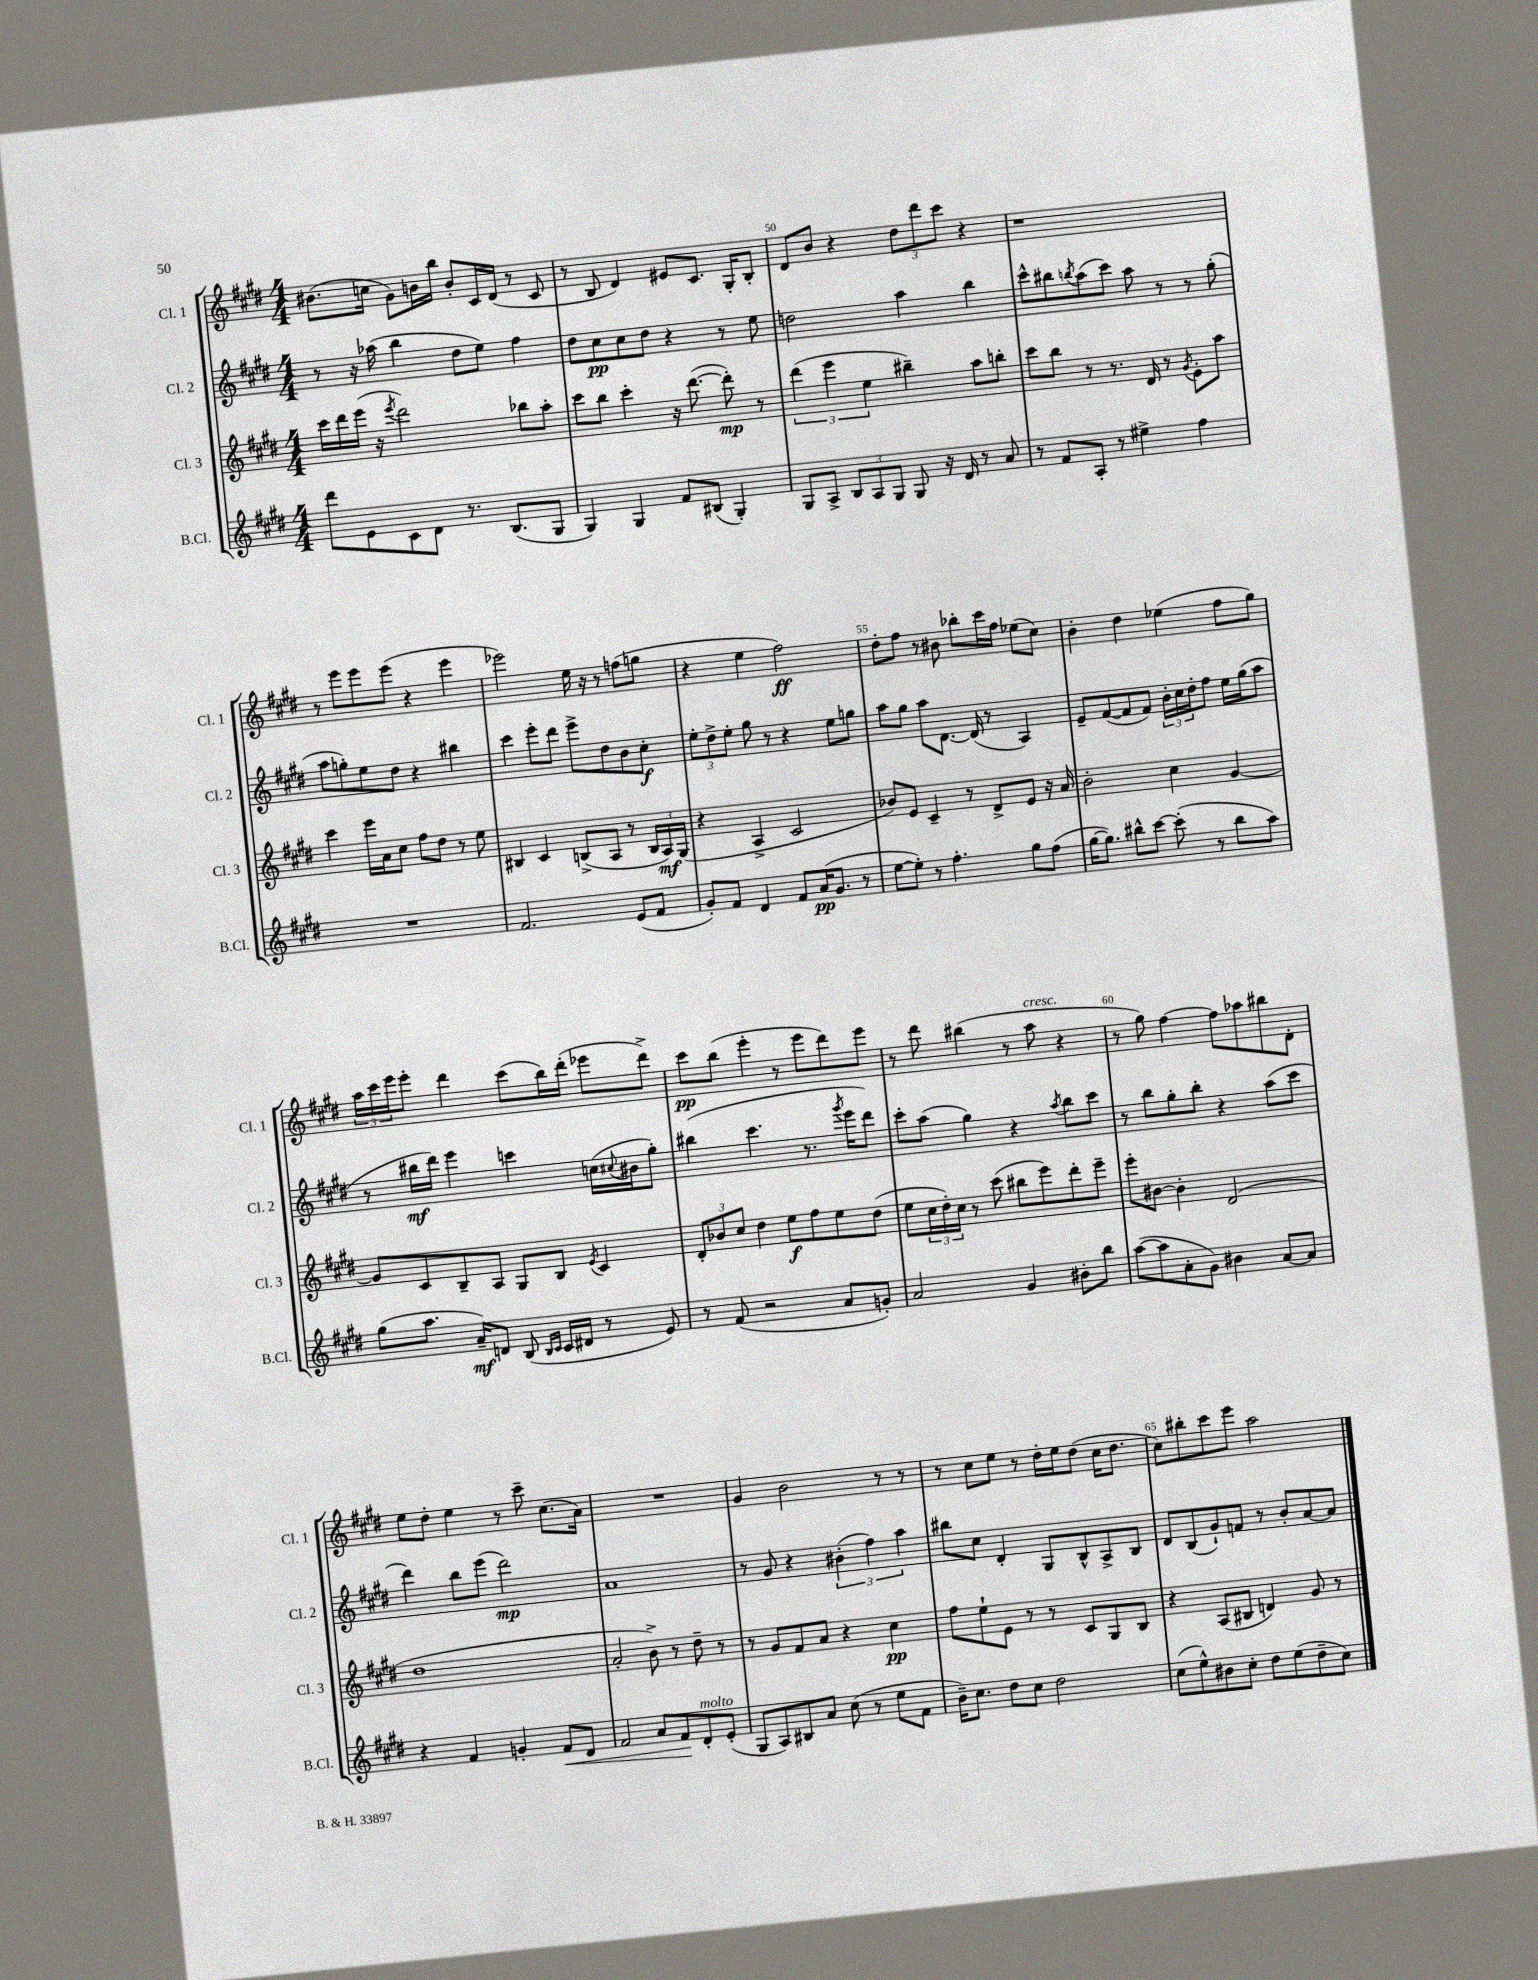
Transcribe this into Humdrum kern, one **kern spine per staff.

**kern	**dynam	**kern	**dynam	**kern	**dynam	**kern	**dynam
*part4	*part4	*part3	*part3	*part2	*part2	*part1	*part1
*staff4	*staff4	*staff3	*staff3	*staff2	*staff2	*staff1	*staff1
*I"B.Cl.	*	*I"Cl. 3	*	*I"Cl. 2	*	*I"Cl. 1	*
*I'B.Cl.	*	*I'Cl. 3	*	*I'Cl. 2	*	*I'Cl. 1	*
*clefG2	*	*clefG2	*	*clefG2	*	*clefG2	*
*k[f#c#g#d#]	*	*k[f#c#g#d#]	*	*k[f#c#g#d#]	*	*k[f#c#g#d#]	*
*M4/4	*	*M4/4	*	*M4/4	*	*M4/4	*
=48	=48	=48	=48	=48	=48	=48	=48
8ddd#\L	.	16ccc#\LL	.	8r	.	(8.b#X\L	.
.	.	16ddd#\	.	.	.	.	.
8e\	.	(16eee\JJ	.	16r	.	.	.
.	.	16r	.	(16aa-X\	.	16ccn\Jk	.
.	.	8qeee/	.	.	.	.	.
8c#\	.	2ddd#\)	.	4bb\	.	8g#\L)	.
8d#\J	.	.	.	.	.	16bn\L	.
.	.	.	.	.	.	16bb\JJ	.
8.r	.	.	.	8dd#\L	.	8b'/L	.
.	.	.	.	8ee\J)	.	16c#/L	.
(8.B/L	.	.	.	.	.	(16d#/JJ	.
.	.	8bb-X\L	.	4ff#\	.	8r	.
8G#/J	.	8aa'\J	.	.	.	8c#/	.
=49	=49	=49	=49	=49	=49	=49	=49
4G#/)	.	8ccc#\L	.	8dd#\L	.	8r	.
.	.	8bb\J	.	8cc#\	pp	8B/	.
4G#/	.	4ccc#'\	.	8cc#\	.	4d#/)	.
.	.	.	.	8dd#\J	.	.	.
8f#/L	.	16r	.	4r	.	8e#X/L	.
.	.	([8.ddd#\	.	.	.	.	.
(8B#X/J	.	.	.	.	.	8.c#/J	.
4G#'/)	.	8ddd#'\])	mp	8r	.	.	.
.	.	.	.	.	.	16G#'/KL	.
.	.	8r	.	8ee\	.	8B'/J	.
=50	=50	=50	=50	=50	=50	=50	=50
8G#/L	.	(6ddd#\	.	2ddn\	.	8d#/L	.
8A^/J	.	.	.	.	.	8b/J	.
.	.	6eee\	.	.	.	.	.
12B/L	.	.	.	.	.	4r	.
12A/	.	6ee\	.	.	.	.	.
12G#/J	.	.	.	.	.	.	.
8G#/	.	4bb#X~\)	.	4aa\	.	12dd#\L	.
.	.	.	.	.	.	12ddd#\	.
16r	.	.	.	.	.	.	.
.	.	.	.	.	.	12ccc#\J	.
16d#/	.	.	.	.	.	.	.
8r	.	8aa\L	.	4bb\	.	4r	.
8a/	.	8bbn'\J	.	.	.	.	.
=51	=51	=51	=51	=51	=51	=51	=51
8r	.	8ccc#\L	.	8ccc#^^\L	.	1r	.
8f#/L	.	8bb\J	.	8bb#X\	.	.	.
.	.	.	.	8qbbn/	.	.	.
8A'/J	.	8r	.	(8aa\	.	.	.
8r	.	8.r	.	8ccc#\J)	.	.	.
4ee#X^\	.	.	.	8aa\	.	.	.
.	.	16d#/	.	.	.	.	.
.	.	8r	.	8r	.	.	.
.	.	8qg#/	.	.	.	.	.
4ff#\	.	8e'\L	.	8r	.	.	.
.	.	8aa\J	.	(8gg#'\	.	.	.
!!LO:LB:g=z
=52	=52	=52	=52	=52	=52	=52	=52
1r	.	4ccc#\	.	8aa\L	.	8r	.
.	.	.	.	8ggn'\)	.	8eee\L	.
.	.	16eee\LL	.	8ee\	.	8eee\	.
.	.	16a\J	.	.	.	.	.
.	.	8cc#\J	.	8dd#\J	.	(8eee\J	.
.	.	8ff#\L	.	4r	.	4r	.
.	.	8dd#\J	.	.	.	.	.
.	.	8r	.	4bb#X\	.	4eee\	.
.	.	8ee\	.	.	.	.	.
=53	=53	=53	=53	=53	=53	=53	=53
2.f#/	.	4B#X/	.	4ccc#\	.	2eee-X\)	.
.	.	4c#/	.	8eee'\L	.	.	.
.	.	.	.	8ddd#\J	.	.	.
.	.	(8Bn^/L	.	8eee^\L	.	16ee\	.
.	.	.	.	.	.	16r	.
.	.	8A/J	.	8dd#\	.	8r	.
(8e/L	.	8r	.	8b\	.	(8ffn\L	.
8f#/J	.	24B/LL	.	8cc#'\J	f	8ggn\J	.
.	.	24A/)	mf	.	.	.	.
.	.	(24G#/JJ	.	.	.	.	.
=54	=54	=54	=54	=54	=54	=54	=54
8g#'/L)	.	4r	.	12ee'\L	.	4r	.
.	.	.	.	12dd#^\	.	.	.
8f#/J	.	.	.	.	.	.	.
.	.	.	.	12ee'\J	.	.	.
4d#/	.	4A^/	.	8gg#\	.	4ee\	.
.	.	.	.	8r	.	.	.
8f#/L	.	2c#/	.	4r	.	2ff#\)	ff
(16a/K	pp	.	.	.	.	.	.
8.g#/J	.	.	.	.	.	.	.
.	.	.	.	8ee\L	.	.	.
8r	.	.	.	8ggn\J	.	.	.
=55	=55	=55	=55	=55	=55	=55	=55
[8ee\L	.	8b-X/L)	.	8aa\L	.	8dd#'\L	.
8ee'\J])	.	8e/J	.	8gg#\J	.	8ff#\J	.
8r	.	4c#~/	.	8aa\L	.	8r	.
4.ff#'\	.	.	.	[8.d#\J	.	8b#X\	.
.	.	8r	.	.	.	8bb-X'\L	.
.	.	.	.	(16d#/]	.	.	.
.	.	8d#^/L	.	8r	.	16ccc#\L	.
.	.	.	.	.	.	16ff#\JJ	.
8gg#\L	.	8e/J	.	4A/)	.	(8ee-X\L	.
(8ff#\J	.	16r	.	.	.	8cc#\J)	.
.	.	16a/	.	.	.	.	.
=56	=56	=56	=56	=56	=56	=56	=56
[16gg#\KL	.	2b'\	.	8e~/L	.	4b'\	.
8.gg#\J])	.	.	.	.	.	.	.
.	.	.	.	([8f#/	.	.	.
8bb#X^^\L	.	.	.	8f#/]	.	4dd#\	.
[8ccc#\J	.	.	.	8f#/J)	.	.	.
(8ccc#'\]	.	4cc#\	.	24b'\LL	.	(4ee-X\	.
.	.	.	.	24cc#\	.	.	.
.	.	.	.	24dd#'\J	.	.	.
8r	.	.	.	8ff#\J	.	.	.
8bb#\L	.	[4g#/	.	16ee\LL	.	8ff#\L	.
.	.	.	.	(16gg#\J	.	.	.
8aa\J)	.	.	.	8aa\J	.	8gg#\J)	.
!!LO:LB:g=z
=57	=57	=57	=57	=57	=57	=57	=57
(8gg#\L	.	8g#/L]	.	8r	.	24aa\LL	.
.	.	.	.	.	.	24ccc#\	.
.	.	.	.	.	.	24eee\J	.
8.aa\J	.	8c#/	.	16bb#X\LL	mf	8eee'\J	.
.	.	.	.	16ddd#\JJ)	.	.	.
.	.	8B~/	.	4eee\	.	4ddd#\	.
16a~/KL)	mf	.	.	.	.	.	.
8dn/J	.	8A/J	.	.	.	.	.
(8B/	.	8G#/L	.	4cccn\	.	(8ccc#\L	.
16qqB/LL	.	.	.	.	.	.	.
16qqc#/JJ	.	.	.	.	.	.	.
16c#/LL	.	8B/J	.	.	.	16bb\L)	.
16d#X/JJ	.	.	.	.	.	(16ddd#'\JJ	.
.	.	8qe/	.	.	.	.	.
8r	.	4c#/	.	(16ccn\LL	.	8eee-X\L	.
.	.	.	.	8qqcc#X/	.	.	.
.	.	.	.	16b#X\J	.	.	.
8e/)	.	.	.	8gg#'\J)	.	8ddd#^\J)	.
=58	=58	=58	=58	=58	=58	=58	=58
8r	.	12d#'/L	.	(4bb#X\	.	8ccc#\L	pp
.	.	12b-X/	.	.	.	.	.
(8f#/	.	.	.	.	.	(8bb\J	.
.	.	12cc#/J	.	.	.	.	.
2r	.	4dd#\	.	4.ccc#\	.	4eee'\	.
.	.	8ee\L	f	.	.	8r	.
.	.	8ff#\	.	8.r	.	8eee\L	.
8a/L	.	8ee\	.	.	.	8ddd#\)	.
.	.	.	.	8qggg#/	.	.	.
.	.	.	.	16eee\KL	.	.	.
8gn'/J)	.	(8dd#\J	.	8ddd#\J)	.	8eee\J	.
=59	=59	=59	=59	=59	=59	=59	=59
2a/	.	8ee\L	.	8ccc#'\L	.	8r	.
.	.	24cc#\L	.	(8aa\J	.	8ddd#\	.
.	.	24dd#'\)	.	.	.	.	.
.	.	24cc#\JJ	.	.	.	.	.
.	.	8r	.	4gg#\)	.	(4bb#X\	.
.	.	(8ccc#\	.	.	.	.	.
4g#/	.	8bb#X\L	.	4r	.	8r	.
!	!	!	!	!	!	!LO:TX:a:i:t=cresc.	!
.	.	8eee\)	.	.	.	8aa\	.
.	.	.	.	8qaa/	.	.	.
8b#X'\L	.	8ddd#'\	.	8bb\L	.	4r	.
8bb\J	.	8eee~\J	.	8ccc#\J	.	.	.
=60	=60	=60	=60	=60	=60	=60	=60
([8aa\L	.	8eee'\L	.	8r	.	8r	.
8aa\]	.	[8b#X\J	.	8bb\L	.	8gg#\)	.
8a'\	.	4b#'\]	.	8gg#'\	.	[4ff#\	.
8g#\J)	.	.	.	8bb'\J	.	.	.
4b#X\	.	(2d#/	.	4r	.	8ff#\L]	.
.	.	.	.	.	.	8aa-X\	.
[8a/L	.	.	.	(8aa\L	.	8bb#X\	.
8a/J]	.	.	.	8ccc#\J	.	8d#'\J	.
!!LO:LB:g=z
=61	=61	=61	=61	=61	=61	=61	=61
4r	.	1dd#	.	4ddd#\)	.	8ee\L	.
.	.	.	.	.	.	8dd#'\J	.
4f#/	.	.	.	8bb\L	.	4ee\	.
.	.	.	.	(8eee\J	.	.	.
4gn'/	.	.	.	2ddd#\)	mp	8r	.
.	.	.	.	.	.	8ccc#~\	.
!	!LO:HP:b	!	!	!	!	!	!
8f#/L	<	.	.	.	.	(8.cc#\L	.
8d#/J	.	.	.	.	.	.	.
.	.	.	.	.	.	16a\Jk)	.
=62	=62	=62	=62	=62	=62	=62	=62
2f#/	.	2a'/	.	1a	.	1r	.
8a/L	.	8b^\)	.	.	.	.	.
8f#/	.	8r	.	.	.	.	.
!LO:TX:a:i:t=molto	!	!	!	!	!	!	!
8d#'/	[	8dd#~\	.	.	.	.	.
(8e'/J	.	8r	.	.	.	.	.
=63	=63	=63	=63	=63	=63	=63	=63
8G#/L	.	8r	.	8r	.	4g#/	.
8A/)	.	8g#/L	.	8g#/	.	.	.
8B#X/	.	8f#/	.	4r	.	2b\	.
8a/J	.	8a/J	.	.	.	.	.
(8cc#\	.	4r	.	(6b#X'\	.	.	.
8r	.	.	.	.	.	.	.
.	.	.	.	6ff#\)	.	.	.
8ee\L	.	4cc#\	pp	.	.	8r	.
.	.	.	.	6aa\	.	.	.
8f#\J	.	.	.	.	.	8r	.
=64	=64	=64	=64	=64	=64	=64	=64
16b~\KL)	.	8ff#\L	.	8bb#X\L	.	8r	.
8.cc#\J	.	.	.	.	.	.	.
.	.	8ee`\	.	8cc#\J	.	8cc#\L	.
8dd#\L	.	8e\J	.	4d#'/	.	8ee\J	.
8cc#\J	.	8r	.	.	.	8r	.
2dd#\	.	8r	.	8G#/L	.	16dd#'\LL	.
.	.	.	.	.	.	16ee\J	.
.	.	8c#/L	.	8B^^/	.	(8dd#\J	.
.	.	8G#/	.	8A^/	.	16cc#\KL	.
.	.	.	.	.	.	8.dd#\J	.
.	.	8B/J	.	8B/J	.	.	.
=65	=65	=65	=65	=65	=65	=65	=65
(8cc#\L	.	4r	.	8d#/L	.	8cc#\L)	.
8ee^^\)	.	.	.	(8B/	.	8bb#X'\	.
8b#X\	.	(8A/L	.	8g#`/)	.	8ccc#\	.
8cc#'\J	.	8B#X/J	.	8fn/J	.	8eee\J	.
8dd#\L	.	4dn/)	.	8r	.	2aa\	.
(8ee\	.	.	.	8b'/L	.	.	.
8dd#~\	.	8g#/	.	[8a/	.	.	.
8cc#\J)	.	8r	.	8a/J]	.	.	.
==	==	==	==	==	==	==	==
*-	*-	*-	*-	*-	*-	*-	*-
